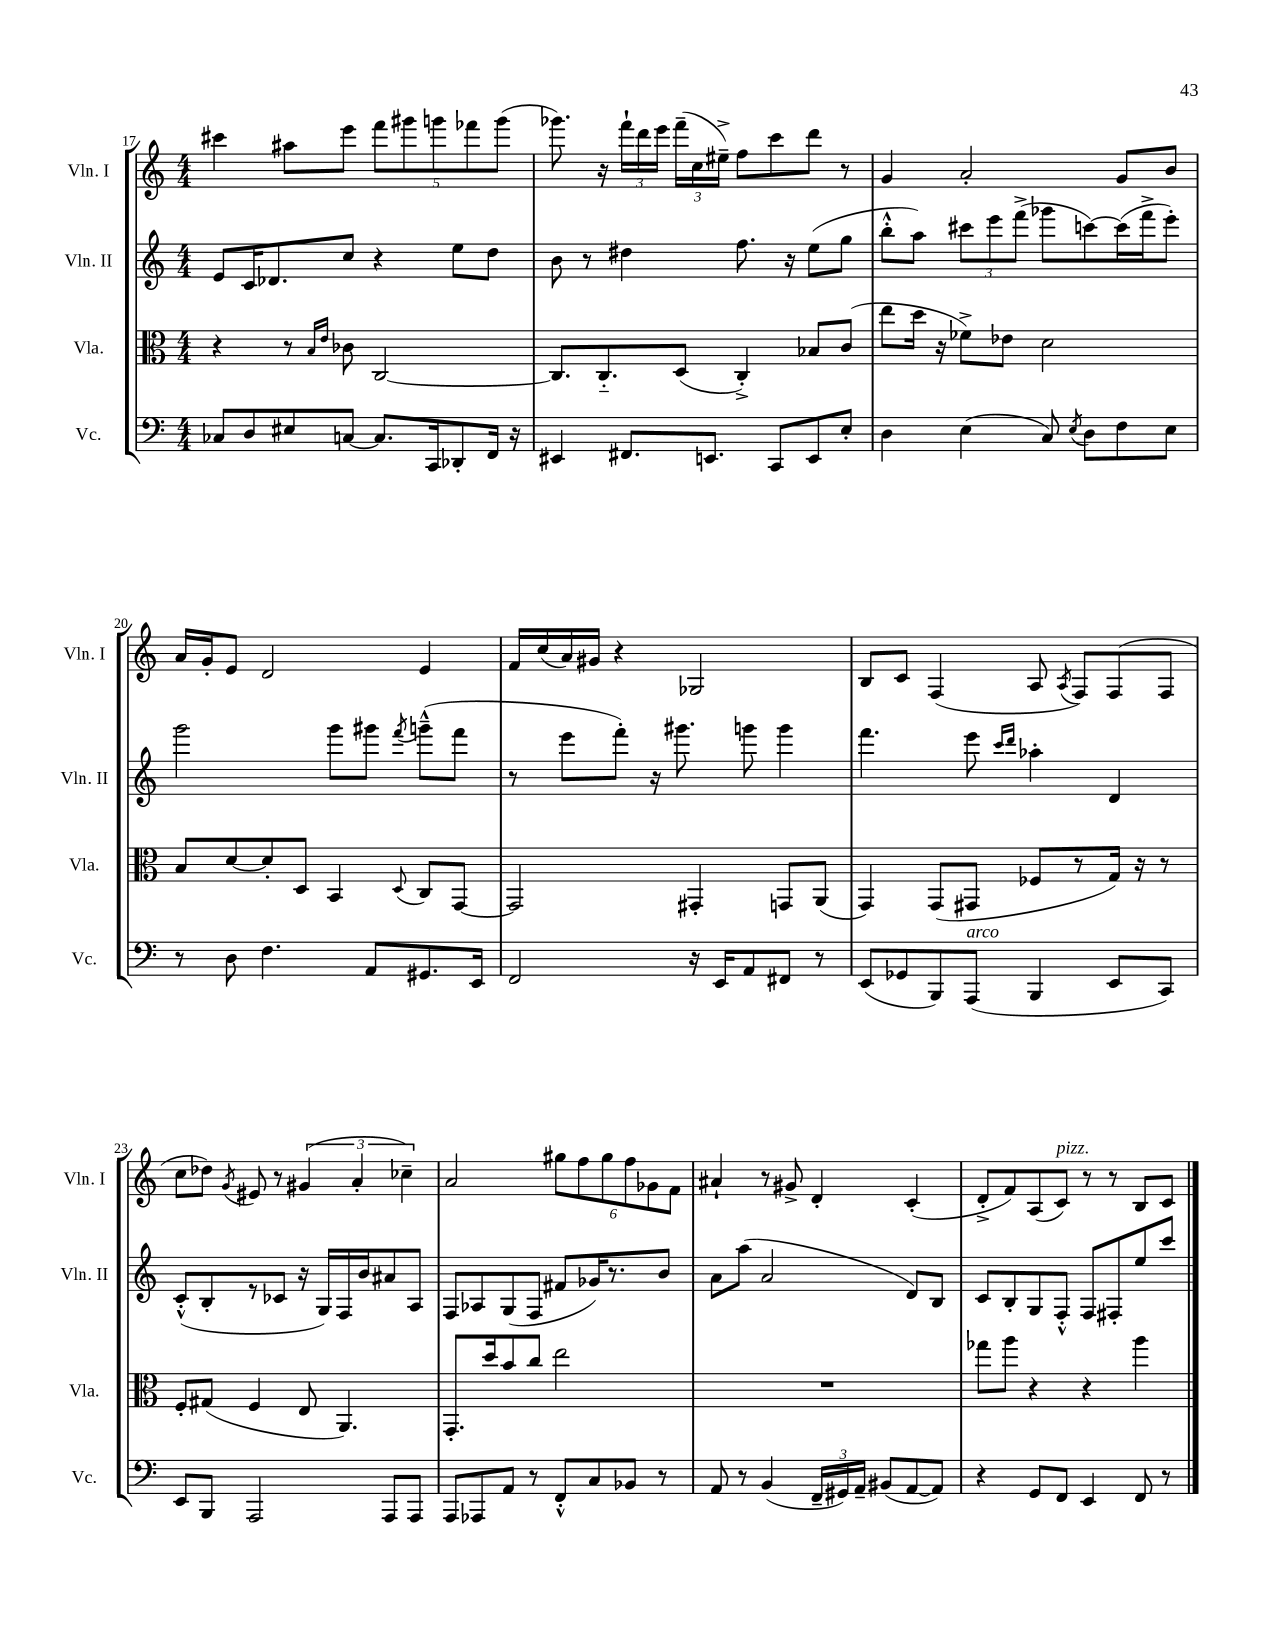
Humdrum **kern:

**kern	**kern	**kern	**kern
*staff4	*staff3	*staff2	*staff1
*clefF4	*clefC3	*clefG2	*clefG2
*k[]	*k[]	*k[]	*k[]
*M4/4	*M4/4	*M4/4	*M4/4
8C-	4r	8e	4ccc#
8D	.	16c	.
.	.	8.d-	.
8E#	8r	.	8aa#
.	16qqB	.	.
.	16qqe	.	.
[8C	8c-	8cc	8eee
8.C]	[2C	4r	10fff
.	.	.	10ggg#
16CC	.	.	.
.	.	.	10ggg
8DD-'	.	8ee	.
.	.	.	10fff-
16FF	.	8dd	.
.	.	.	(10ggg
16r	.	.	.
=	=	=	=
4EE#	8.C]	8b	8.ggg-)
.	.	8r	.
.	8.C'~	.	16r
8.FF#	.	4dd#	24fff`
.	.	.	24ddd
.	.	.	24eee
.	(8D	.	(24fff~
.	.	.	24cc
8.EE	.	.	.
.	.	.	24ee#~^)
.	4C'^)	8.ff	8ff
8CC	.	.	8ccc
.	.	16r	.
8EE	8B-	(8ee	8ddd
8E'	(8c	8gg	8r
=	=	=	=
4D	8ee	8bb'^^	4g
.	16dd	8aa)	.
.	16r	.	.
(4E	8f-^)	12ccc#	2a'
.	.	12eee	.
.	8e-	.	.
.	.	(12fff^	.
8C)	2d	8ggg-	.
8qE	.	.	.
8D	.	[8ccc)	.
8F	.	(16ccc]	8g
.	.	16fff^	.
8E	.	8eee')	8b
=	=	=	=
8r	8B	2ggg	16a
.	.	.	16g'
8D	[8d	.	8e
4.F	8d']	.	2d
.	8D	.	.
.	4BB	8ggg	.
8AA	.	8ggg#	.
.	8qqD	8qfff	.
8.GG#	8C	(8ggg~^^	4e
.	[8GG	8fff	.
16EE	.	.	.
=	=	=	=
2FF	2GG]	8r	16f
.	.	.	(16cc
.	.	8eee	16a)
.	.	.	16g#
.	.	8fff')	4r
.	.	16r	.
.	.	8.ggg#	.
16r	4GG#'	.	2G-
16EE	.	.	.
8AA	.	8ggg	.
8FF#	8GG	4ggg	.
8r	(8AA	.	.
=	=	=	=
(8EE	4GG)	4.fff	8B
8GG-	.	.	8c
8BBB)	(8GG	.	(4F
(8AAA	8GG#	8eee	.
.	.	16qqccc	.
.	.	16qqddd	.
4BBB	8F-	4aa-'	8A
.	.	.	8qA
.	8r	.	8F)
8EE	16G)	4d	(8F
.	16r	.	.
8CC)	8r	.	8F
=	=	=	=
8EE	8F'	(8c'^^	8cc
8BBB	(8G#	8B'	8dd-)
.	.	.	8qg
2AAA	4F	8r	8e#
.	.	8c-	8r
.	8E	16r	(6g#
.	.	16G)	.
.	4.AA)	16F	.
.	.	.	6a'
.	.	16b	.
8AAA	.	8a#	.
.	.	.	6cc-~)
8AAA	.	8A	.
=	=	=	=
8AAA	8.GG'	8F	2a
8AAA-	.	8A-	.
.	16dd	.	.
8AA	8b	(8G	.
8r	8cc	8F	.
8FF'^^	2ee	8f#	12gg#
.	.	.	12ff
8C	.	16g-)	.
.	.	.	12gg#
.	.	8.r	.
8BB-	.	.	12ff
.	.	.	12g-
8r	.	8b	.
.	.	.	12f
=	=	=	=
8AA	1r	8a	4a#`
8r	.	(8aa	.
(4BB	.	2a	8r
.	.	.	8g#^
24FF~	.	.	4d'
24GG#)	.	.	.
24AA~	.	.	.
(8BB#	.	.	.
[8AA	.	8d)	(4c'
8AA])	.	8B	.
=	=	=	=
4r	8gg-	8c	8d'^
.	8aa	8B'	8f)
8GG	4r	8G	(8A
8FF	.	8F'^^	8c)
4EE	4r	8F	8r
.	.	8F#'	8r
8FF	4aa	8ee	8B
8r	.	8ccc	8c
==	==	==	==
*-	*-	*-	*-
